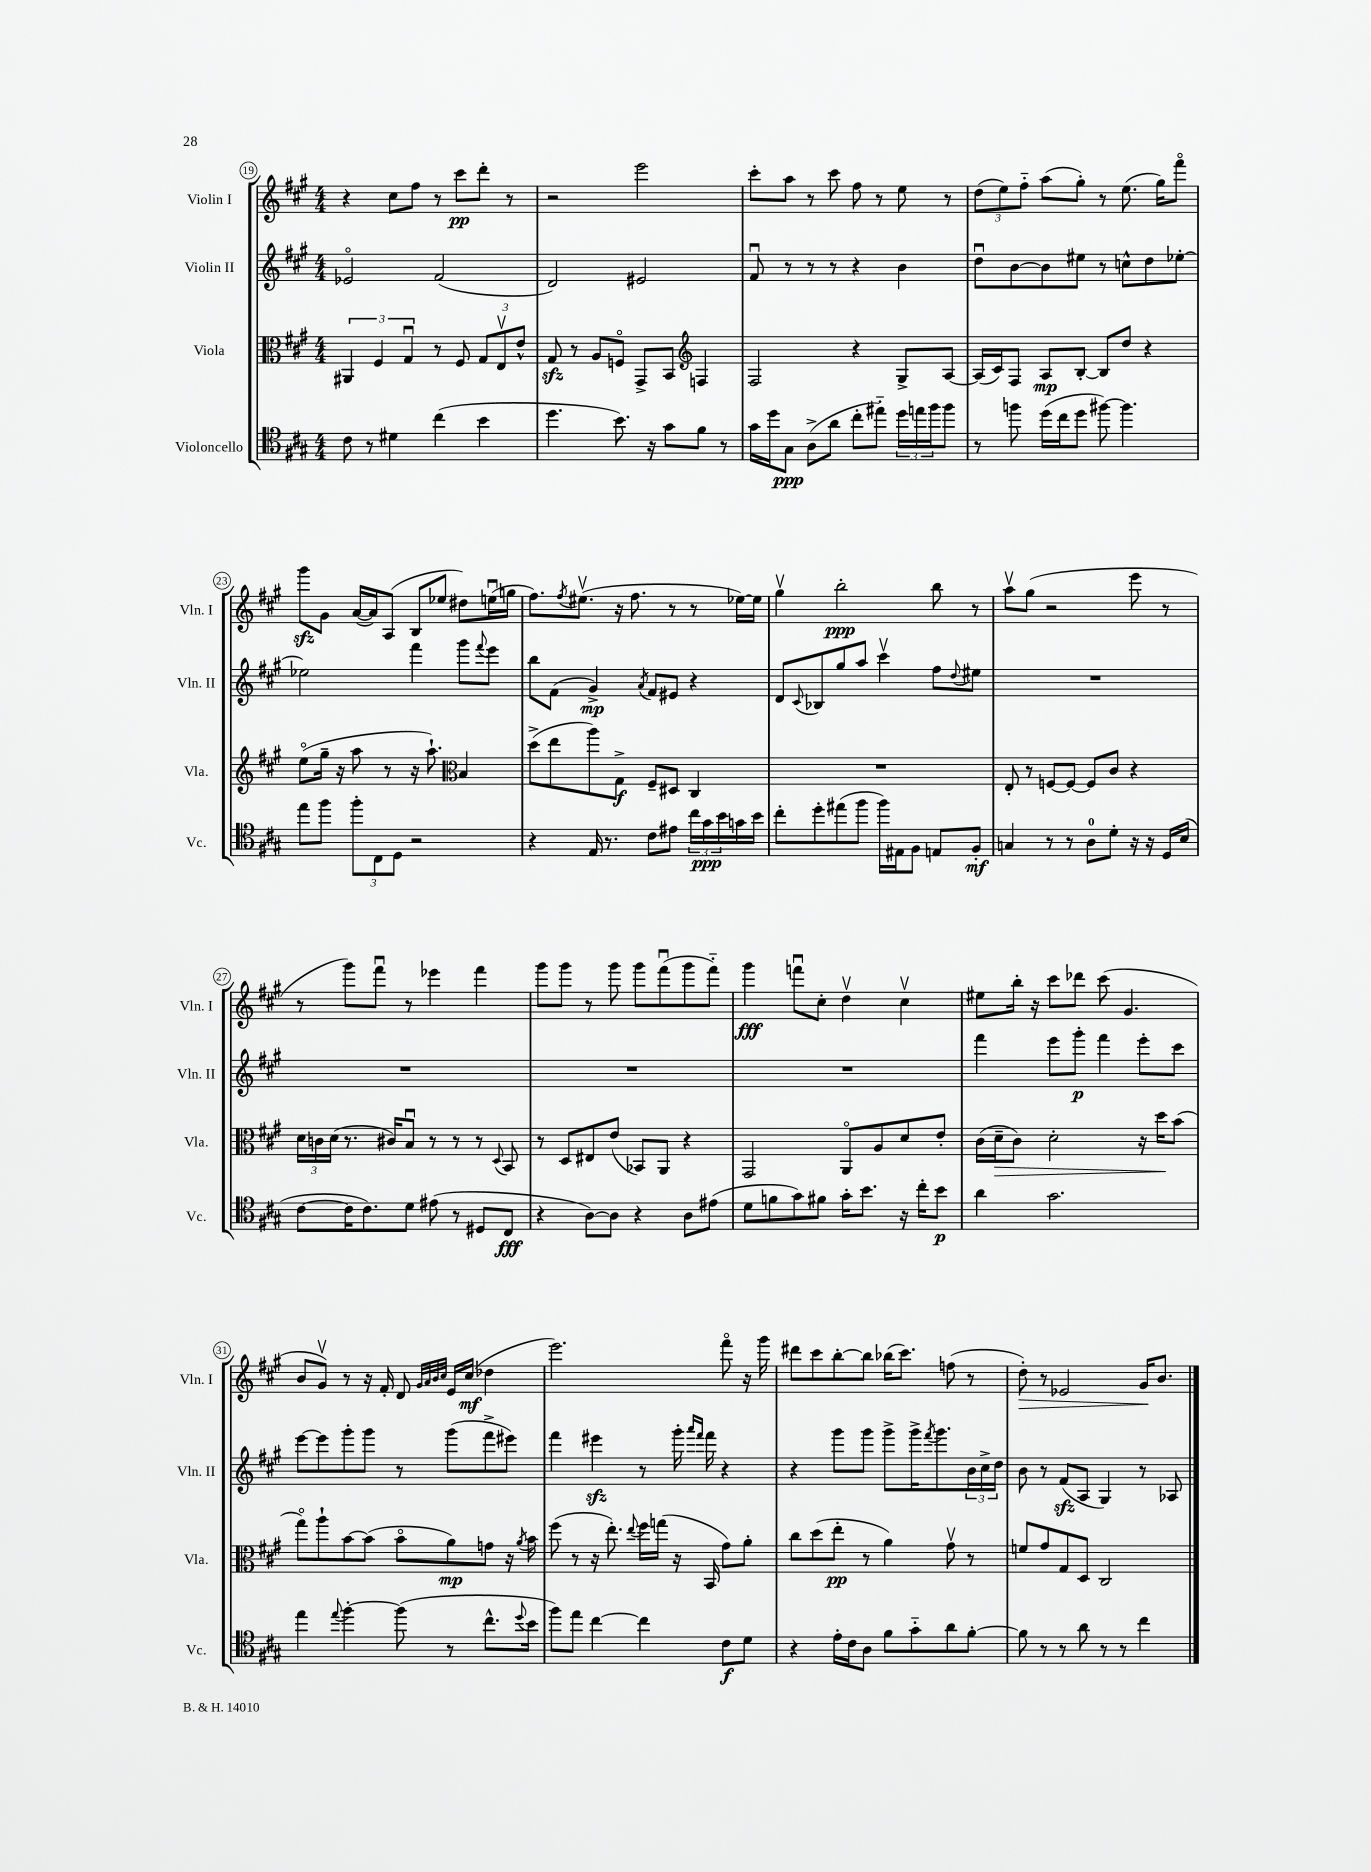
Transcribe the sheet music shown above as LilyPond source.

<<
\new StaffGroup <<
\new Staff = "s0" \with { instrumentName = "Violin I" shortInstrumentName = "Vln. I" } {
    \clef treble \key a \major \numericTimeSignature \time 4/4
    r4 cis''8 fis''8 r8 cis'''8\pp d'''8-. r8 |
    r2 e'''2 |
    cis'''8-. a''8 r8 cis'''8 fis''8 r8 e''8 r8 |
    \tuplet 3/2 { d''8( e''8) fis''8-_ } a''8( gis''8-.) r8 e''8.( gis''16) fis'''8\flageolet |
    gis'''8\sfz gis'8 a'16~( a'16) a8( b8 ees''8 dis''8) e''16\downbow( g''16 |
    fis''8.) \acciaccatura { fis''8 } eis''8.\upbow( r16 fis''8. r8 r8 ees''16~) ees''16 |
    gis''4\upbow b''2-.\ppp b''8 r8 |
    a''8\upbow gis''8( r2 e'''8 r8 |
    r8 gis'''8) fis'''8\downbow r8 ees'''4 fis'''4 |
    gis'''8 gis'''8 r8 gis'''8 gis'''8 fis'''8\downbow( gis'''8 fis'''8-_) |
    gis'''4\fff f'''8\downbow cis''8-. d''4\upbow cis''4\upbow |
    eis''8 b''16-. r16 cis'''8 des'''8 cis'''8( gis'4. |
    b'8 gis'8\upbow) r8 r16 fis'16-. d'8 \grace { gis'32 a'32 b'32 cis''32 } e'16 cis''16\mf( des''4 |
    e'''2.) fis'''8\flageolet r16 gis'''16 |
    dis'''8 cis'''8 b''8~-. b''8 bes''16( cis'''8.) f''8( r8 |
    d''8-.\>) r8 ees'2 gis'16\! b'8. \bar "|." |
}
\new Staff = "s1" \with { instrumentName = "Violin II" shortInstrumentName = "Vln. II" } {
    \clef treble \key a \major \numericTimeSignature \time 4/4
    ees'2\flageolet fis'2( |
    d'2) eis'2 |
    fis'8\downbow r8 r8 r8 r4 b'4 |
    d''8\downbow b'8~ b'8 eis''8 r8 c''8-^ d''8 ees''8~-. |
    ees''2 fis'''4 gis'''8 \appoggiatura { fis'''8 } e'''8 |
    b''8 fis'8( gis'4->\mp) \acciaccatura { a'8 } fis'8 eis'8 r4 |
    d'8 \appoggiatura { cis'8 } bes8 gis''8 a''8 cis'''4\upbow fis''8 \appoggiatura { d''8 } eis''8 |
    R1 |
    R1 |
    R1 |
    R1 |
    fis'''4 e'''8 gis'''8-.\p fis'''4 e'''8-. cis'''8 |
    e'''8~ e'''8 gis'''8-. gis'''8 r8 gis'''8( fis'''8-> eis'''8) |
    fis'''4 eis'''4\sfz r8 gis'''16-. \grace { a'''16 fis'''16 } fis'''16 r4 |
    r4 gis'''8 gis'''8 gis'''8-> gis'''16-> \acciaccatura { fis'''8 } gis'''8. \tuplet 3/2 { b'16 cis''16-> d''16 } |
    b'8 r8 fis'8\sfz( a8 gis4) r8 aes8 \bar "|." |
}
\new Staff = "s2" \with { instrumentName = "Viola" shortInstrumentName = "Vla." } {
    \clef alto \key a \major \numericTimeSignature \time 4/4
    \tuplet 3/2 { ais,4 fis4 gis4\downbow } r8 fis8 \tuplet 3/2 { gis8 e8\upbow e'8-^ } |
    gis8\sfz r8 a8 f8\flageolet gis,8-> b,8 \clef treble f4 |
    fis2 r4 gis8-> a8~ |
    a16( cis'16) fis8 a8\mp b8~-. b8 d''8 r4 |
    e''8\flageolet( gis''16-- r16 a''8 r8 r16 a''8.-!) \clef alto b4 |
    d''8->( e''8 a''8) gis8->\f fis8-- dis8 cis4 |
    R1 |
    e8-. r8 f8~ f8~ f8 cis'8 r4 |
    \tuplet 3/2 { d'16 c'16 d'16( } r8. cis'16) b8\downbow r8 r8 r8 \appoggiatura { d8 } b,8 |
    r8 d8 eis8 e'8( bes,8) a,8 r4 |
    gis,2 a,8\flageolet a8 d'8 e'8-. |
    cis'16( d'16--\> cis'8) d'2-. r16 d''16\! b'8( |
    gis''8\flageolet) a''8-! b'8~ b'8( b'8\flageolet a'8\mp) g'8 r16 \acciaccatura { a'8 } b'16 |
    fis''8( r8 r16 e''8.-.) \appoggiatura { e''8 } fis''16 g''16( r16 b,16 gis'8) a'8-. |
    cis''8 d''8( e''8-.\pp r8 a'4) gis'8\upbow r8 |
    f'8 gis'8 gis8 d8 cis2 \bar "|." |
}
\new Staff = "s3" \with { instrumentName = "Violoncello" shortInstrumentName = "Vc." } {
    \clef tenor \key a \major \numericTimeSignature \time 4/4
    cis'8 r8 dis'4 cis''4( b'4 |
    d''4. b'8.) r16 gis'8 fis'8 r8 |
    gis'16 d''16 gis8\ppp a8->( a'8 cis''8-. eis''8-_) \tuplet 3/2 { d''16 e''16 fis''16 } fis''8 |
    r8 f''8 d''16( cis''16 d''8 fis''8~) fis''4. |
    e''8 fis''8 \tuplet 3/2 { fis''8-. cis8 d8 } r2 |
    r4 e16 r8. cis'8 eis'8 \tuplet 3/2 { cis''16 gis'16\ppp b'16 } g'16 b'16 |
    cis''8-. d''8-. eis''8( fis''8 fis''16) eis16 fis8 e8 fis8-.\mf |
    g4 r8 r8 a8-0 d'8-. r16 r16 d16 b16( |
    cis'8~ cis'16 cis'8.) d'8 eis'8( r8 dis8 cis8\fff |
    r4 a8~) a8 r4 a8 eis'8( |
    d'8 f'8 gis'8) fis'8 gis'16-. b'8. r16 cis''16-. b'8\p |
    a'4 gis'2. |
    e''4 \appoggiatura { e''8 } fis''4~-. fis''8( r8 cis''8.-^ \appoggiatura { d''8 } b'16 |
    fis''8) e''8 cis''4~ cis''4 cis'8\f d'8 |
    r4 e'16-. cis'16 a8 fis'8 gis'8-_ a'8 fis'8~-. |
    fis'8 r8 r8 a'8 r8 r8 cis''4 \bar "|." |
}
>>
>>
\layout { \context { \Score currentBarNumber = #19 \override BarNumber.stencil = #(make-stencil-circler 0.1 0.3 ly:text-interface::print) } }
